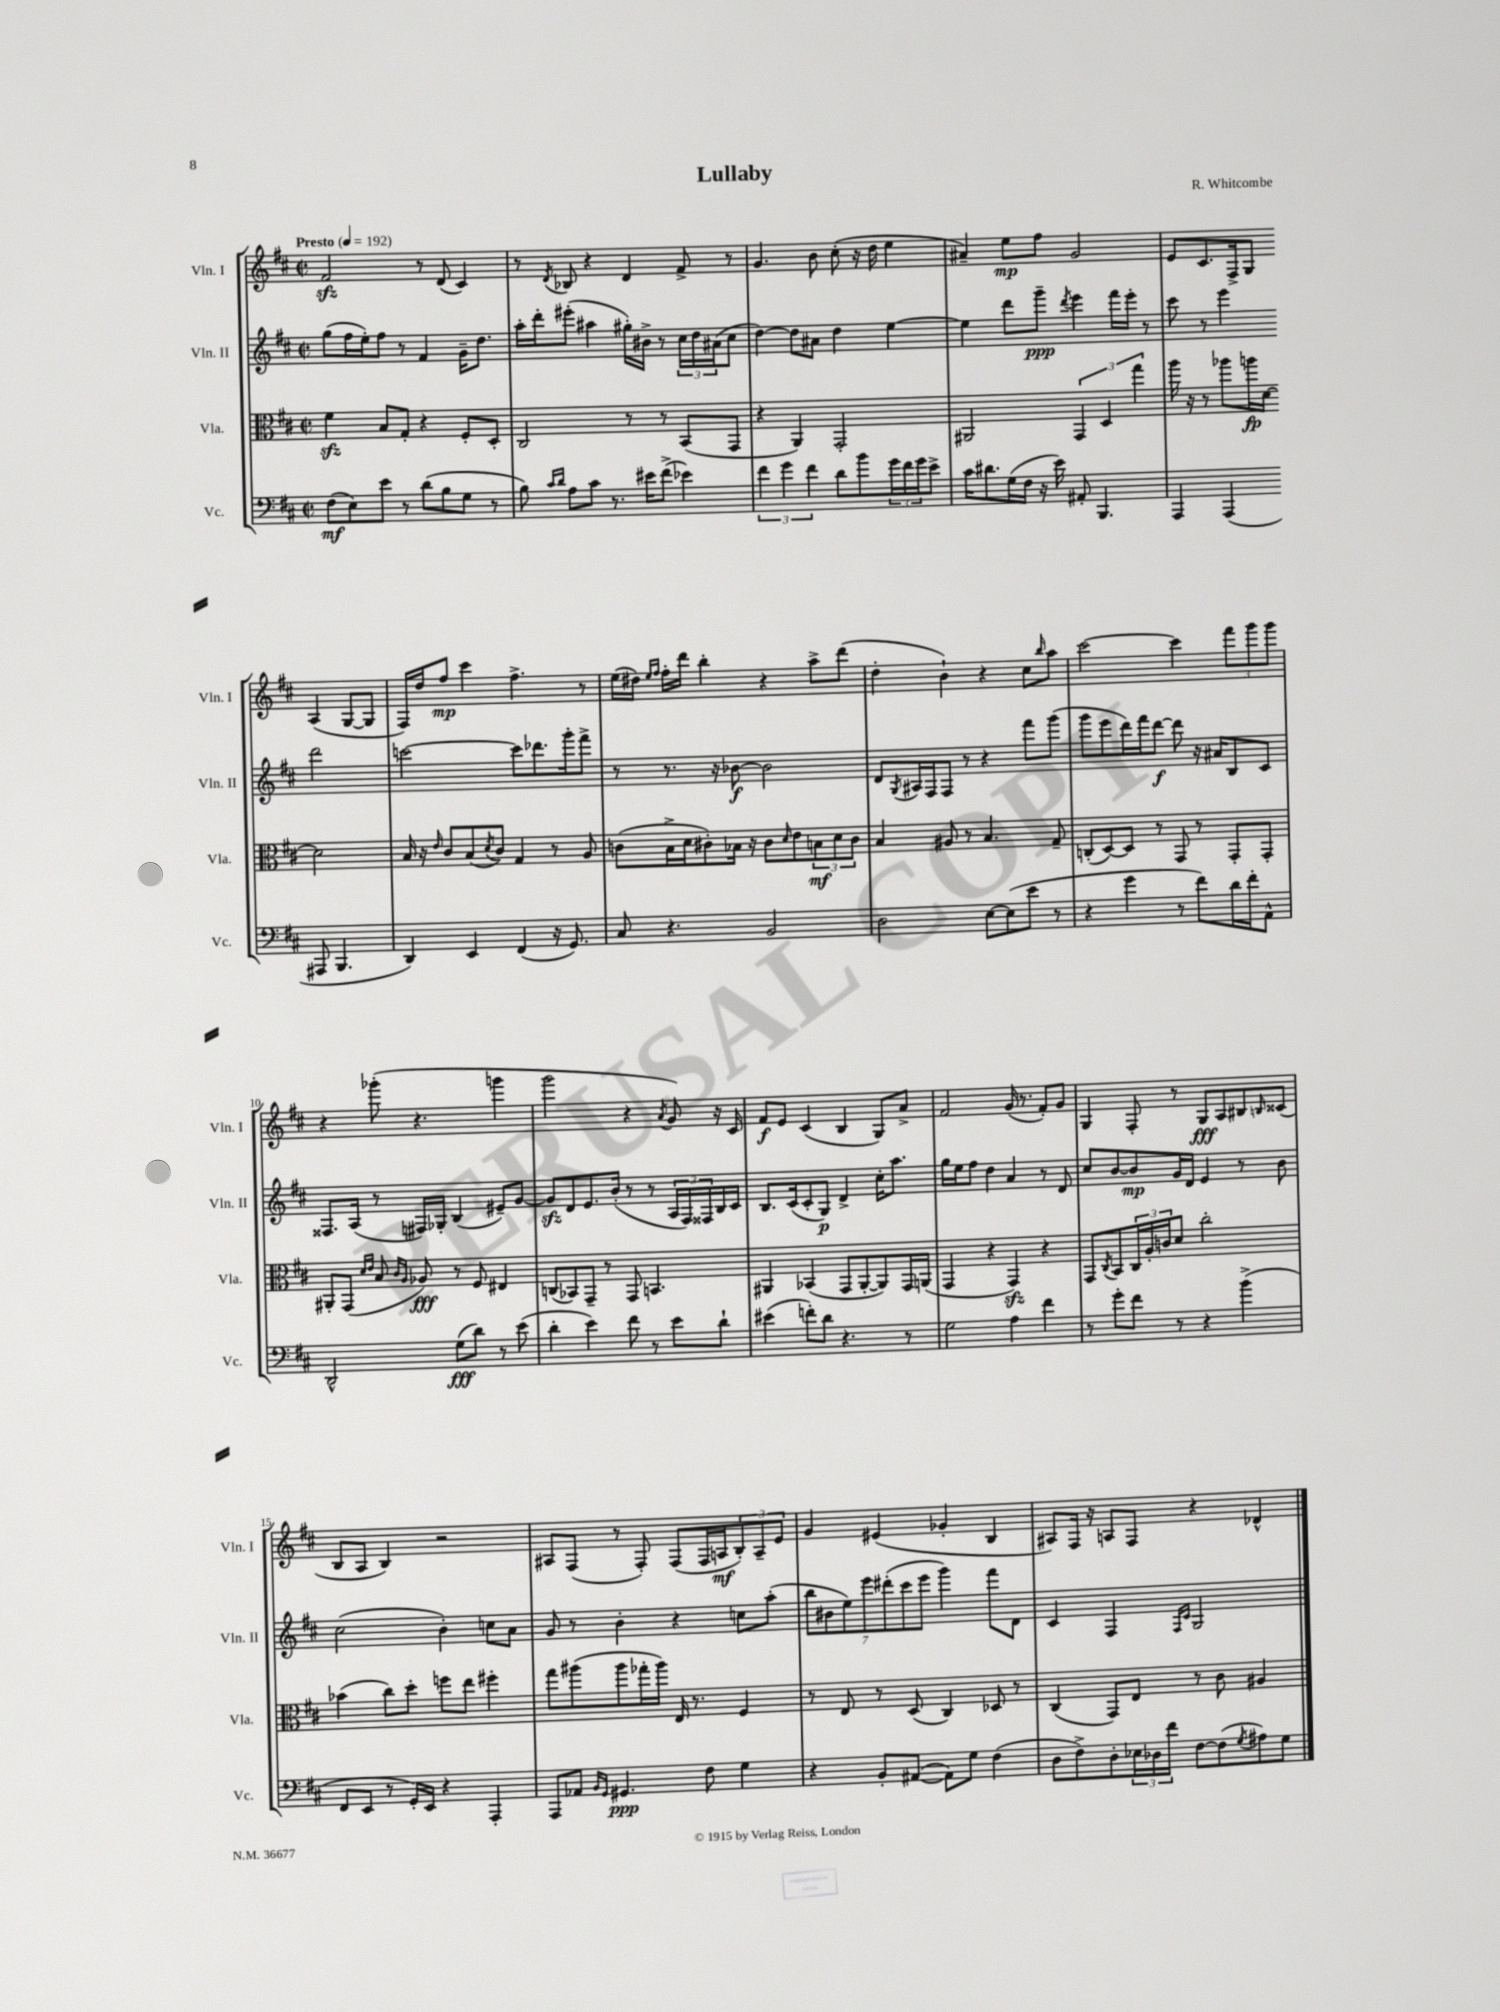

**kern	**dynam	**kern	**dynam	**kern	**dynam	**kern	**dynam
*part4	*part4	*part3	*part3	*part2	*part2	*part1	*part1
*staff4	*staff4	*staff3	*staff3	*staff2	*staff2	*staff1	*staff1
*I"Vc.	*	*I"Vla.	*	*I"Vln. II	*	*I"Vln. I	*
*I'Vc.	*	*I'Vla.	*	*I'Vln. II	*	*I'Vln. I	*
*clefF4	*	*clefC3	*	*clefG2	*	*clefG2	*
*k[f#c#]	*	*k[f#c#]	*	*k[f#c#]	*	*k[f#c#]	*
*M2/2	*	*M2/2	*	*M2/2	*	*M2/2	*
*met(c|)	*	*met(c|)	*	*met(c|)	*	*met(c|)	*
*MM192	*	*MM192	*	*MM192	*	*MM192	*
=1	=1	=1	=1	=1	=1	=1	=1
!	!	!	!	!	!	!LO:TX:a:B:t=Presto	!
(8F#\L	mf	4f#zz\	.	(8gg\L	.	2f#zz/	.
8E\)	.	.	.	16ff#\L	.	.	.
.	.	.	.	16ee'\J)	.	.	.
8e\J	.	8B/L	.	8ff#\J	.	.	.
8r	.	8G'/J	.	8r	.	.	.
(8d\L	.	4r	.	4f#/	.	8r	.
8B\	.	.	.	.	.	(8d/	.
8G\J	.	8F#'/L	.	16g~\KL	.	4c#/)	.
.	.	.	.	8.dd\J	.	.	.
8r	.	8D'/J	.	.	.	.	.
=2	=2	=2	=2	=2	=2	=2	=2
8B\)	.	2C#/	.	16aa'\LL	.	8r	.
.	.	.	.	16ddd'\J	.	.	.
16qqc#/LL	.	.	.	.	.	.	.
16qqd/JJ	.	.	.	.	.	8qd/	.
8A\L	.	.	.	(8eee#X'\J	.	8B-X/	.
8c#\J	.	.	.	4aa#X\	.	4r	.
8.r	.	.	.	.	.	.	.
.	.	8r	.	16gg#X'\LL)	.	4d/	.
16e#X\KL	.	.	.	16b#X^\JJ	.	.	.
(8f#^\J	.	8r	.	8r	.	.	.
4e-X\)	.	(8BB/L	.	24cc#\LL	.	8f#^/	.
.	.	.	.	24dd\	.	.	.
.	.	.	.	(24a#X\J	.	.	.
.	.	8GG/J	.	8cc#\J	.	8r	.
=3	=3	=3	=3	=3	=3	=3	=3
6f#\	.	4r	.	[4dd\)	.	4.g/	.
6g\	.	.	.	.	.	.	.
.	.	4AA/)	.	8dd\L]	.	.	.
6f#\	.	.	.	.	.	.	.
.	.	.	.	8a#X\J	.	8b\	.
8d\L	.	2GG'/	.	4dd\	.	(8cc#'\	.
8b\	.	.	.	.	.	16r	.
.	.	.	.	.	.	16dd\	.
24g\L	.	.	.	[4ee\	.	4ee\	.
24f#\	.	.	.	.	.	.	.
24g\J	.	.	.	.	.	.	.
8e^\J	.	.	.	.	.	.	.
=4	=4	=4	=4	=4	=4	=4	=4
16c#\KL	.	2AA#X/	.	4ee\]	.	4a#X~/)	.
8.d#X\	.	.	.	.	.	.	.
(16G\L	.	.	.	8ddd\L	.	8ee\L	mp
16F#\JJ	.	.	.	.	.	.	.
16r	.	.	.	8ggg~\J	ppp	8ff#\J	.
16e\)	.	.	.	.	.	.	.
.	.	.	.	8qddd/	.	.	.
8AA#X'/	.	6GG/	.	4eee\	.	2g/	.
4.BBB/	.	.	.	.	.	.	.
.	.	6D/	.	.	.	.	.
.	.	.	.	16fff#\LL	.	.	.
.	.	.	.	16eee'\JJ	.	.	.
.	.	6gg\	.	.	.	.	.
.	.	.	.	8r	.	.	.
=5	=5	=5	=5	=5	=5	=5	=5
4AAA/	.	16aa\	.	8ccc#\	.	8e/L	.
.	.	16r	.	.	.	.	.
.	.	8r	.	8r	.	8.c#/	.
(4AAA/	.	8aa-X\L	.	4eee\	.	.	.
.	.	.	.	.	.	16F#^/k	.
.	.	16aan\L	fp	.	.	8G/J	.
.	.	[16d\JJ	.	.	.	.	.
8AAA#X/	.	2d\]	.	2ddd\	.	(4A/	.
4.BBB/	.	.	.	.	.	.	.
.	.	.	.	.	.	[8G/L	.
.	.	.	.	.	.	8G/J]	.
!!LO:LB:g=z
=6	=6	=6	=6	=6	=6	=6	=6
4DD/)	.	16B/	.	[2cccn\	.	16F#/LL)	.
.	.	16r	.	.	.	16dd/J	.
.	.	16qqe/	.	.	.	.	.
.	.	8c#/L	.	.	.	8ff#/J	mp
4EE/	.	(8B/	.	.	.	4ccc#\	.
.	.	8qd/	.	.	.	.	.
.	.	8c#/J)	.	.	.	.	.
(4FF#/	.	4G/	.	8ccc\L]	.	4.ff#^\	.
.	.	.	.	8.ddd-X\	.	.	.
16r	.	8r	.	.	.	.	.
8.GG/)	.	.	.	16ggg'\k	.	.	.
.	.	8A/	.	8fff#^\J	.	8r	.
=7	=7	=7	=7	=7	=7	=7	=7
8C#/	.	(8cn\L	.	8r	.	(16ee\LL	.
.	.	.	.	.	.	16dd#X\JJ)	.
.	.	.	.	.	.	16qqee/LL	.
.	.	.	.	.	.	16qqff#/JJ	.
4.r	.	16B^\L	.	8.r	.	16ff#'\LL	.
.	.	16d\J	.	.	.	16ddd\JJ	.
.	.	8c#X'\)	.	.	.	4bb'\	.
.	.	.	.	16r	.	.	.
.	.	16B-X\Jk	.	[8b-X\	f	.	.
.	.	16r	.	.	.	.	.
2BB/	.	8c#\L	.	2b-\]	.	4r	.
.	.	16qqd/	.	.	.	.	.
.	.	8e\	.	.	.	.	.
.	.	12Bn\	mf	.	.	8aa^\L	.
.	.	12d\	.	.	.	.	.
.	.	.	.	.	.	(8ddd\J	.
.	.	12c#\J	.	.	.	.	.
=8	=8	=8	=8	=8	=8	=8	=8
2D\	.	4B/	.	8d/L	.	4dd'\	.
.	.	.	.	8qG/	.	.	.
.	.	.	.	16A#X/L	.	.	.
.	.	.	.	16F#/J	.	.	.
.	.	8A#X/	.	8F#/J	.	4b`\)	.
.	.	8r	.	8r	.	.	.
[8E\L	.	4.B/	.	4r	.	4r	.
(8E\]	.	.	.	.	.	.	.
8e\J	.	.	.	8fff#\L	.	8cc#\L	.
.	.	.	.	.	.	16qqbb/	.
8r	.	8G~/	.	(8ggg\J	.	8aa\J	.
=9	=9	=9	=9	=9	=9	=9	=9
4r	.	(8Cn'/L	.	8ggg\L	.	[2ccc#\	.
.	.	[8D/)	.	8eee\	.	.	.
4g\	.	8D/J]	.	16ddd\L)	.	.	.
.	.	.	.	16fff#\J	.	.	.
.	.	8r	.	[8ddd\J	f	.	.
8r	.	8GG/	.	8ddd\]	.	4ccc#\]	.
8f#\L)	.	8r	.	16r	.	.	.
.	.	.	.	16a#X/KL	.	.	.
16d\L	.	8GG'/L	.	8B/	.	12fff#\L	.
16f#'\J	.	.	.	.	.	.	.
.	.	.	.	.	.	12ggg\	.
8AA^^\J	.	8GG'/J	.	8c#/J	.	.	.
.	.	.	.	.	.	12ggg\J	.
!!LO:LB:g=z
=10	=10	=10	=10	=10	=10	=10	=10
2DD^^/	.	8AA#X'/L	.	8.F##X/L	.	4r	.
.	.	(8GG/J	.	.	.	.	.
.	.	.	.	(16A/Jk	.	.	.
.	.	16qqd/LL	.	.	.	.	.
.	.	16qqe/JJ	.	.	.	.	.
.	.	8B/	.	8r	.	(8ggg-X'\	.
.	.	16qqc#/LL	.	.	.	.	.
.	.	16qqA/JJ	.	.	.	.	.
.	.	8A-X/)	fff	16F#X/LL)	.	4.r	.
.	.	.	.	16G-X'/JJ	.	.	.
(8G\L	fff	8r	.	(4B/	.	.	.
8d\J)	.	8F#/	.	.	.	.	.
8r	.	4E#X/	.	8e#X~/L)	.	4gggn\	.
(8e\	.	.	.	[8g/J	.	.	.
=11	=11	=11	=11	=11	=11	=11	=11
4d'\	.	(8Cn/L	.	8gzz/L]	.	2ggg\	.
.	.	8BB-X/)	.	8d/	.	.	.
4e\)	.	8GG~/J	.	8.e/	.	.	.
.	.	8r	.	.	.	.	.
.	.	.	.	(16b'/Jk	.	.	.
8f#\	.	8GG/	.	8r	.	4r	.
8r	.	4.BBn/	.	8r	.	.	.
.	.	.	.	.	.	8qa/	.
8e\L	.	.	.	24A/LL	.	8g/)	.
.	.	.	.	24F#/)	.	.	.
.	.	.	.	24F##X/	.	.	.
8d`\J	.	.	.	16B/	.	16r	.
.	.	.	.	16c#/JJ	.	16c#/	.
=12	=12	=12	=12	=12	=12	=12	=12
(4e#X\	.	4AA#X/	.	8.B/L	.	8f#/L	f
.	.	.	.	.	.	8e/J	.
.	.	.	.	(16c#/k	.	.	.
8fn'\L)	.	(4BB-X/	.	8c#'/	.	(4c#/	.
8d\J	.	.	.	8G/J)	p	.	.
4.r	.	8GG/L	.	4d^/	.	4B/	.
.	.	[8AA#'/	.	.	.	.	.
.	.	8AA#/])	.	16cc#'\KL	.	8G/L)	.
.	.	.	.	8.aa\J	.	.	.
8r	.	16GG/L	.	.	.	8a^/J	.
.	.	(16AAn/JJ	.	.	.	.	.
=13	=13	=13	=13	=13	=13	=13	=13
2G\	.	4GG/	.	16gg\LL	.	2f#/	.
.	.	.	.	16ee\J	.	.	.
.	.	.	.	8ff#\J	.	.	.
.	.	4r	.	4dd\	.	.	.
4A\	.	4GGzz/)	.	4a/	.	(16g/	.
.	.	.	.	.	.	8.r	.
4f#\	.	4r	.	8r	.	8f#'/L)	.
.	.	.	.	8d/	.	8g/J	.
=14	=14	=14	=14	=14	=14	=14	=14
8r	.	8GG/L	.	8cc#/L	.	4G/	.
.	.	8qC#/	.	.	.	.	.
8g'\L	.	8BB/	.	[8b/	.	.	.
8f#\J	.	24C#/L	.	8b/]	mp	8F#'/	.
.	.	24A'/	.	.	.	.	.
.	.	24cn/J	.	.	.	.	.
8r	.	8d/J	.	16g/L	.	8r	.
.	.	.	.	16d/JJ	.	.	.
4r	.	2cc#'\	.	4e/	.	8G/L	fff
.	.	.	.	.	.	8A/	.
(4b^\	.	.	.	8r	.	8B#X/	.
.	.	.	.	.	.	16qqBn/	.
.	.	.	.	8b\	.	(8c##X/J	.
!!LO:LB:g=z
=15	=15	=15	=15	=15	=15	=15	=15
8FF#/L	.	(4b-X\	.	(2cc#\	.	8B/L	.
8EE/J	.	.	.	.	.	8A/J	.
8r	.	8cc#\L)	.	.	.	4B/)	.
16GG'/LL)	.	8dd'\J	.	.	.	.	.
16EE/JJ	.	.	.	.	.	.	.
4r	.	8ffn\L	.	4b'\)	.	2r	.
.	.	8ee\J	.	.	.	.	.
4AAA'/	.	4ff#X'\	.	8ccn\L	.	.	.
.	.	.	.	8a\J	.	.	.
=16	=16	=16	=16	=16	=16	=16	=16
8AAA/L	.	8gg\L	.	8g/	.	8A#X/L	.
8AA-X/J	.	(8aa#X\	.	8r	.	(8F#/J	.
16qqBB/LL	.	.	.	.	.	.	.
16qqGG/JJ	.	.	.	.	.	.	.
4.GG#X/	ppp	8aa#\	.	4b'\	.	8r	.
.	.	16gg-X'\L	.	.	.	8F#'/)	.
.	.	16aa#\JJ)	.	.	.	.	.
.	.	16E/	.	4r	.	(8F#/L	.
.	.	8.r	.	.	.	.	.
8F#\	.	.	.	.	.	16F#/L	.
.	.	.	.	.	.	16An/J	mf
4G\	.	4F#/	.	8ccn\L	.	12B'/)	.
.	.	.	.	.	.	12A~/	.
.	.	.	.	(8aa'\J	.	.	.
.	.	.	.	.	.	12e/J	.
=17	=17	=17	=17	=17	=17	=17	=17
4r	.	8r	.	14bb\L	.	4g/	.
.	.	.	.	14b#X\	.	.	.
.	.	8E/	.	.	.	.	.
.	.	.	.	14ee\)	.	.	.
.	.	.	.	14eee\	.	.	.
8BB'/L	.	8r	.	.	.	(4e#X/	.
.	.	.	.	(14ddd#X'\	.	.	.
.	.	.	.	14ccc#\	.	.	.
([8AA#X/J	.	(8D/	.	.	.	.	.
.	.	.	.	14eee\J	.	.	.
8AA#\L])	.	4C#/)	.	4ggg\)	.	4g-X'/	.
8G\J	.	.	.	.	.	.	.
(4F#\	.	8D-X/	.	8fff#\L	.	4B/	.
.	.	8r	.	8d\J	.	.	.
=18	=18	=18	=18	=18	=18	=18	=18
8D\L	.	(4C#/	.	4c#/	.	8A#X/L)	.
8F#^\)	.	.	.	.	.	16F#/Jk	.
.	.	.	.	.	.	16r	.
8D'\	.	8GG/L)	.	4F#/	.	8An/L	.
24E-X\L	.	8E/J	.	.	.	8F#/J	.
24D-X\	.	.	.	.	.	.	.
24f#\JJ	.	.	.	.	.	.	.
.	.	.	.	16qqF#/LL	.	.	.
.	.	.	.	16qqc#/JJ	.	.	.
[8F#\L	.	8r	.	2G/	.	4r	.
(8F#\]	.	8c#\	.	.	.	.	.
8qG/	.	.	.	.	.	.	.
8A#X\)	.	4A#X/	.	.	.	4d-X^^/	.
8G\J	.	.	.	.	.	.	.
==	==	==	==	==	==	==	==
*-	*-	*-	*-	*-	*-	*-	*-
